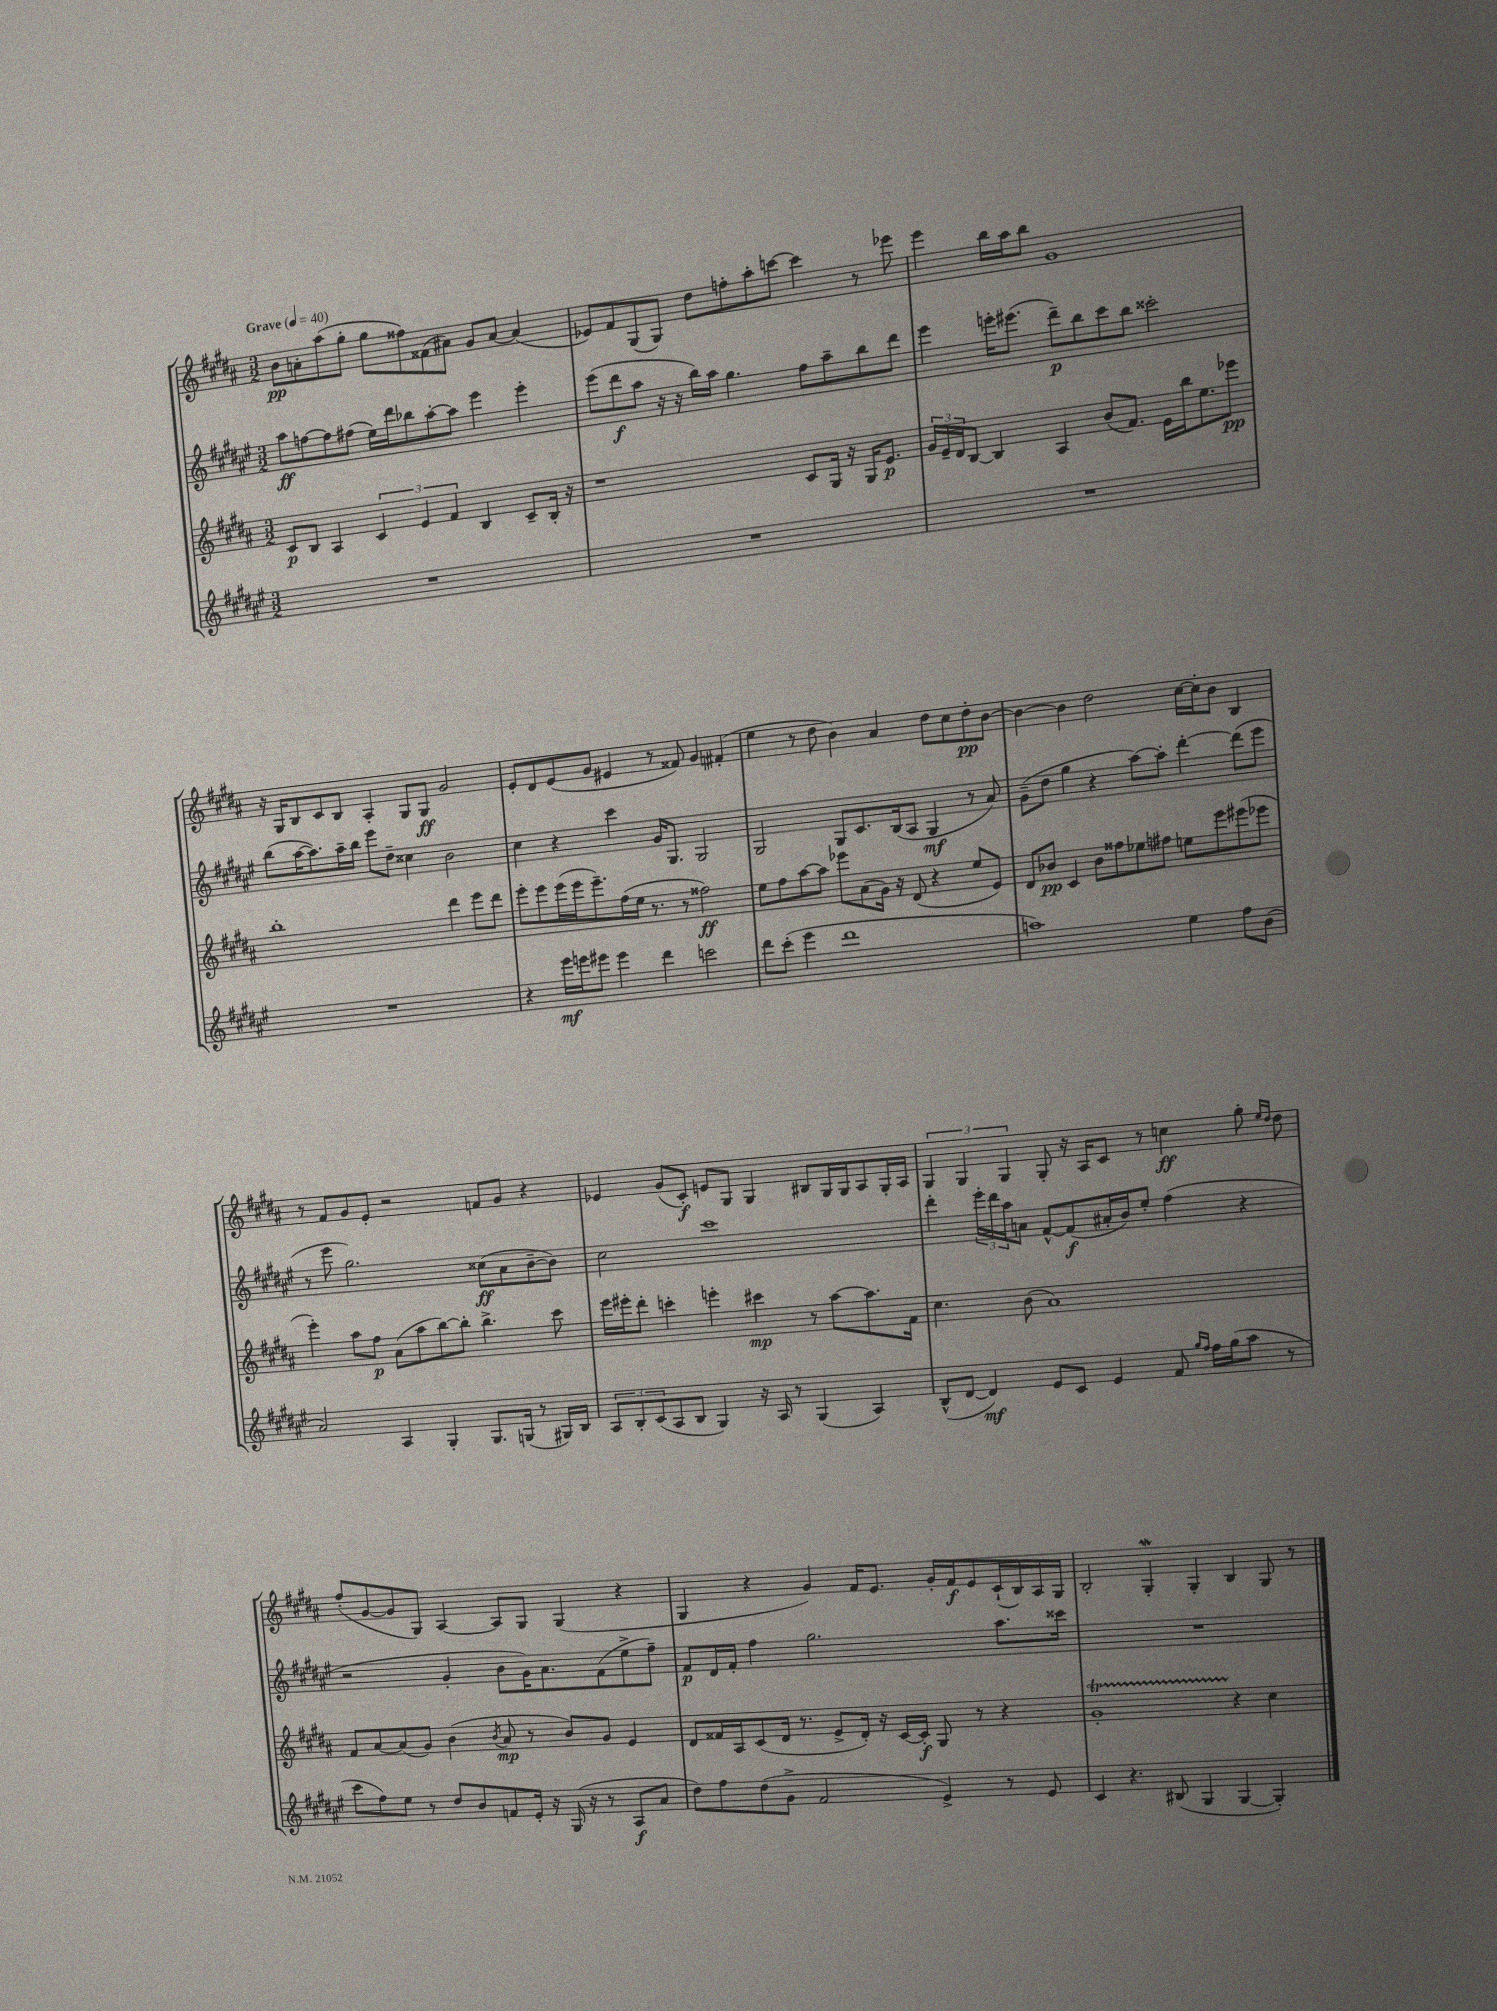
<<
\new StaffGroup <<
\new Staff = "s0" {
    \clef treble \key b \major \numericTimeSignature \time 3/2 \tempo "Grave" 4 = 40
    b'8\pp a'8-. ais''8( gis''8-. gis''8 fisis''8) fisis'8( ais'8) gis'8 ais'8~ ais'4( |
    ees'8) fis'8 gis8( gis8) dis''8 f''8-. ais''8-. c'''8~ c'''4 r8 ees'''8 |
    e'''4 b''16 ais''16 b''8 gis'1 |
    r16 gis16 b8 cis'8 b8 ais4-. gis8 gis8\ff gis'2 |
    e'8-. dis'8 e'8( gis'8 eis'4 r8 fisis'8) gis'4 fis'4-.( |
    e''4 r8 dis''8 b'4) ais'4 dis''8 cis''8 dis''8-.\pp b'8~ |
    b'4~ b'4 dis''2 cis''16~ cis''16-. b'8 b4 |
    r8 fis'8 gis'8 e'8-. r2 f'8 gis'8 r4 |
    ees'4 gis'8( cis'8-.\f) e'8 gis8 gis4 bis8 gis16 gis16 ais8 gis16-. ais16 |
    \tuplet 3/2 { gis4 gis4 gis4 } gis8-. r16 ais16 cis'8 r8 c''4\ff gis''8-. \grace { e''16 dis''16 } dis''8 |
    fis''8-.( gis'8~ gis'8 gis8) ais4~ ais8 gis8 gis4( r4 |
    gis4 r4 gis'4) fis'16 e'8. gis'16-. fis'16\f e'8 cis'16-!( b16) ais16 gis16 |
    b2-. gis4-.\mordent gis4-. b4 gis8 r8 \bar "|." |
}
\new Staff = "s1" {
    \clef treble \key fis \major \numericTimeSignature \time 3/2
    ais''8\ff f''8~ f''8 fis''8( eis''16) dis'''16 bes''8 ais''8~-. ais''8 eis'''4 eis'''4-. |
    eis'''8( dis'''8\f ais''8 r16 r16 b''16) ais''16 gis''4. fis''8 ais''8-- b''8 dis'''8 |
    eis'''4 e'''16-. eis'''8.( dis'''8--\p) b''8 cis'''8 b''8 cisis'''2-. |
    b''8( ais''16~ ais''8.) ais''16-- b''16 eis'''8 dis''8-- cisis''4 b'2 |
    cis''4 r4 cis'''4 gis'16 gis8. gis2 |
    gis2 gis8 cis'8. b16( ais8 gis4\mf r8 ais'8) |
    gis'8--( dis''8 gis''4 r4 ais''8~) ais''8-. dis'''4~-. dis'''8( eis'''8 |
    r8 eis'''8 gis''2.) cisis''8\ff( ais'8 b'8~-- b'8) |
    cis''2 cis'''1 |
    dis'''4-. \tuplet 3/2 { eis'''16-. dis'''16 ais''16 } a'8 fis'8~-^ fis'8\f( ais'16-. b'16) eis''8-. fis''4( r4 |
    r2 gis'4-. b'8 gis'16) ais'8. fis'8( eis''8-> fis''8--) |
    fis'8\p dis'16 fis'16-. fis''4 gis''2. ais''8. cisis'''16 |
    R1. \bar "|." |
}
\new Staff = "s2" {
    \clef treble \key b \major \numericTimeSignature \time 3/2
    cis'8\p b8 ais4 \tuplet 3/2 { cis'4 e'4 fis'4 } b4 cis'8-- b16-. r16 |
    r1 cis'8 gis16 r16 gis16 e'8.\p |
    \tuplet 3/2 { gis'16 e'16-- dis'16 } b8~ b4 ais4 b'8( fis'8.) e'16 b''16 e''8. ees'''8\pp |
    b''1-. dis'''4 e'''8 dis'''8 |
    e'''8-. e'''8 e'''16( e'''16 e'''8.--) fis''16( e''16 r8. r8 fisis''2\ff) |
    e''8 fis''8 ais''8~ ais''8 ees'''8 ais'8( gis'16) r16 dis'8( r4 e''8 e'8) |
    dis'8 bes'8\pp cis'4 bes'8 fisis''8 ees''8 fis''8 e''8 e'''8 eis'''8( ees'''8 |
    e'''4-.) ais''8 fis''8\p ais'8( ais''8 b''8~) b''8-. b''4.-> cis'''8 |
    e'''16 eis'''16-. dis'''8-. c'''4-. e'''4-. cis'''4\mp r8 ais''8~ ais''8. fis'16 |
    cis''4. b'8( ais'1) |
    fis'8 ais'8~ ais'8( gis'8) b'4( \acciaccatura { b'8 } ais'8\mp r8 b'8) gis'8 e'4 |
    dis'8 fisis'16 ais16 cis'8( dis'16 r8. e'8-> dis'16-.) r16 cis'16~ cis'16-.\f gis8 r8 r4 |
    gis'1-.\startTrillSpan r4\stopTrillSpan cis''4 \bar "|." |
}
\new Staff = "s3" {
    \clef treble \key fis \major \numericTimeSignature \time 3/2
    R1. |
    R1. |
    R1. |
    R1. |
    r4 eis'''16\mf e'''16 eis'''8 eis'''4 dis'''4 c'''2 |
    dis'''8 cis'''8-.( eis'''4 dis'''1 |
    a''1) eis''4 fis''8 b'8( |
    ais'2) ais4 gis4-. gis8. g16( r8 gis16) b16 |
    \tuplet 3/2 { ais8 b8-. cis'8( } ais8 b8 gis4) r16 ais16 r8 gis4( ais4) |
    b8-^( dis'8~ dis'4\mf) eis'8 cis'8 eis'4 fis'8 \grace { gis''16 fis''16 } fis''16 gis''16( ais''8 r8 |
    cis'''8 fis''8) eis''8 r8 dis''8 b'8 f'8 eis'16-. r16 gis16( r16 r8 ais8\f ais'8 |
    dis''8) fis''8 dis''8( gis'8-> fis'2 eis'4->) r8 eis'8 |
    cis'4 r4. bis8( gis4 gis4~ gis4-.) \bar "|." |
}
>>
>>
\layout { \context { \Score \remove "Bar_number_engraver" } }
